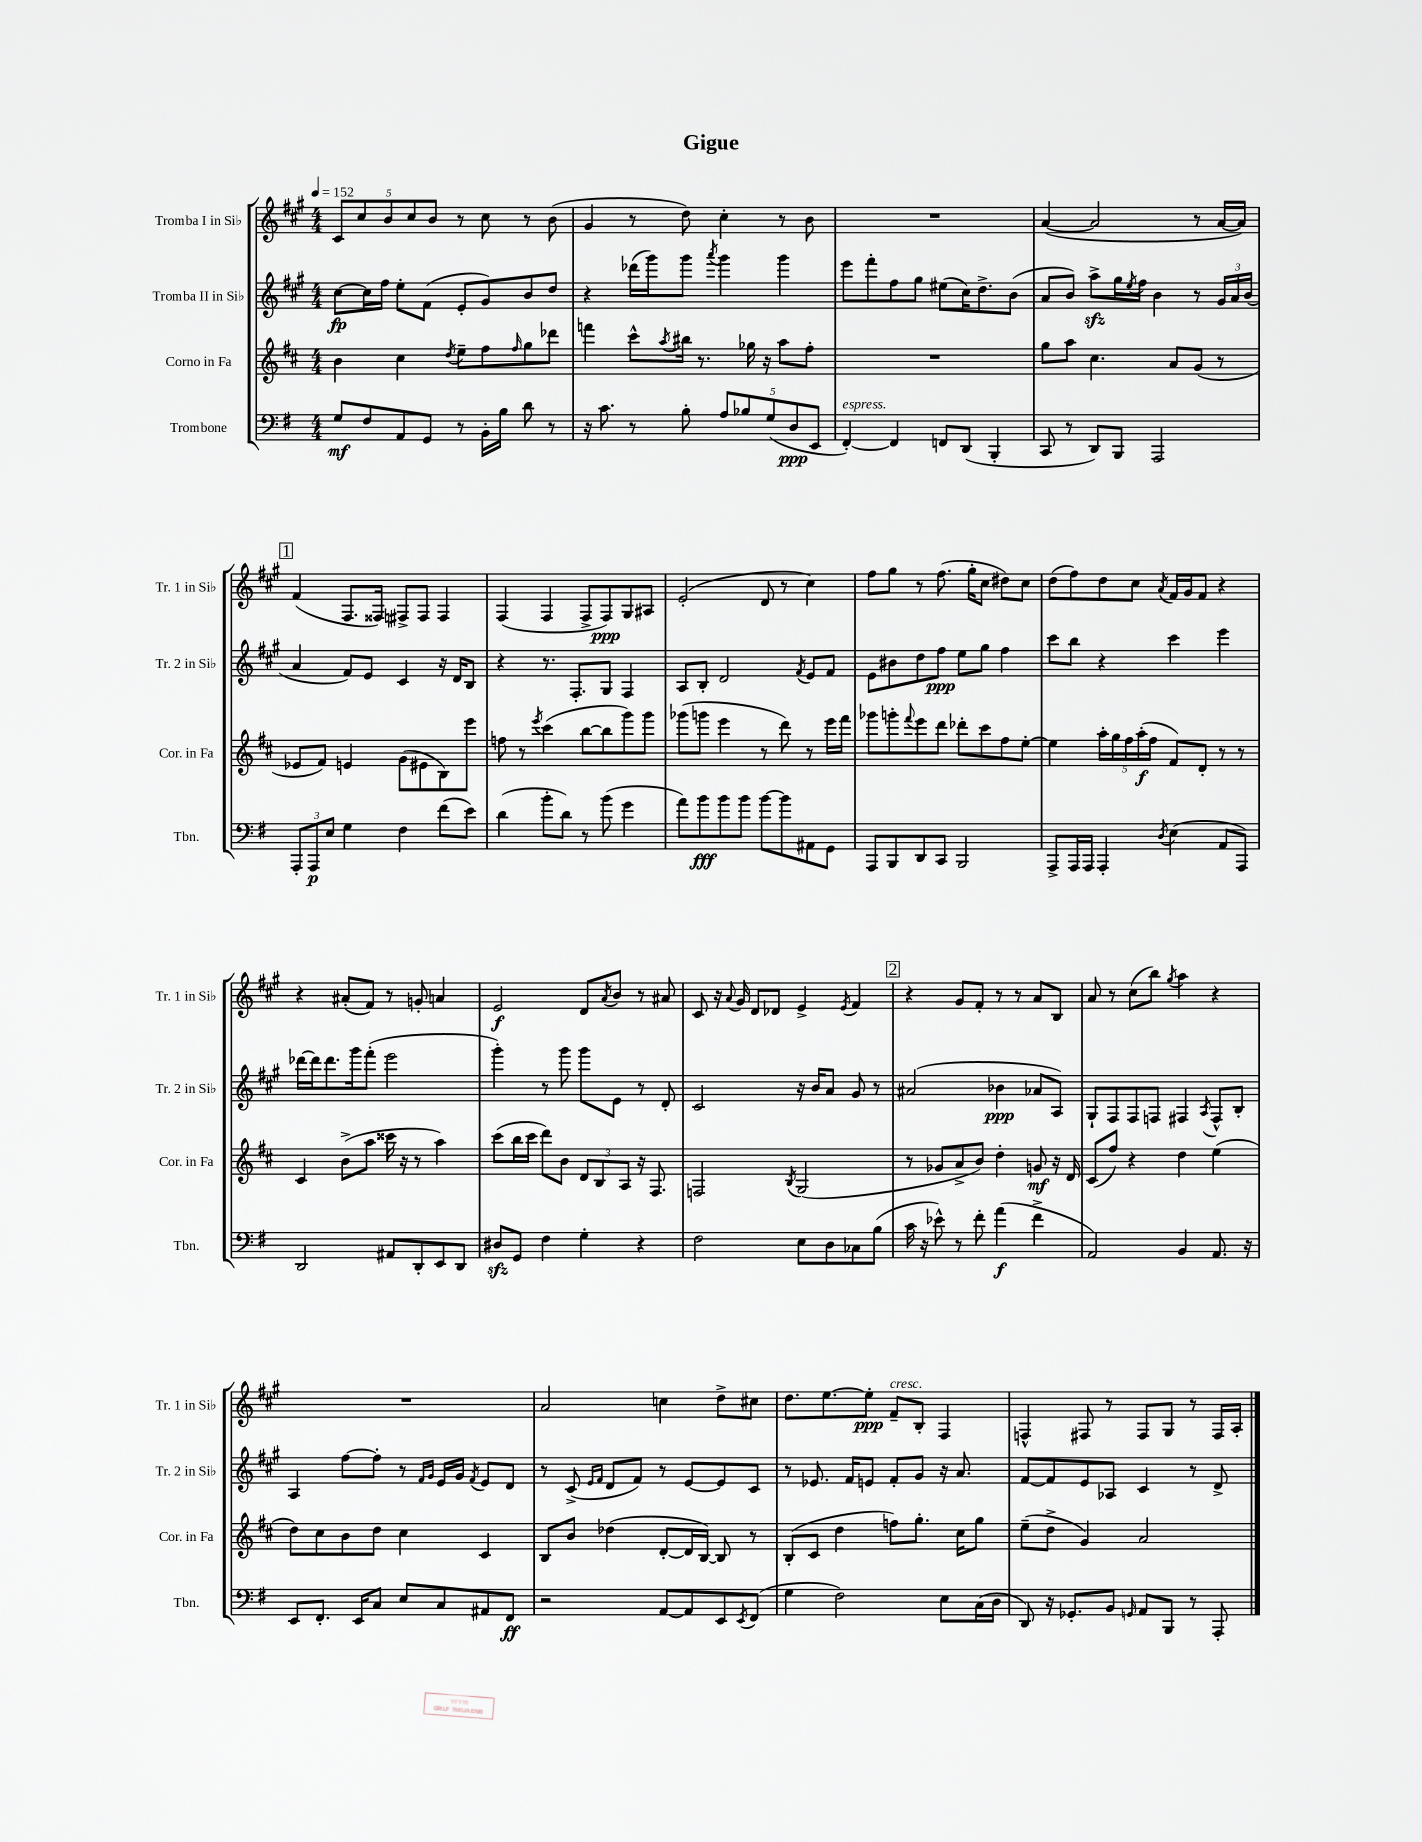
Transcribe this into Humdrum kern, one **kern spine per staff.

**kern	**dynam	**kern	**dynam	**kern	**dynam	**kern	**dynam
*part4	*part4	*part3	*part3	*part2	*part2	*part1	*part1
*staff4	*staff4	*staff3	*staff3	*staff2	*staff2	*staff1	*staff1
*I"Trombone	*	*I"Corno in Fa	*	*I"Tromba II in Si♭	*	*I"Tromba I in Si♭	*
*I'Tbn.	*	*I'Cor. in Fa	*	*I'Tr. 2 in Si♭	*	*I'Tr. 1 in Si♭	*
*clefF4	*	*clefG2	*	*clefG2	*	*clefG2	*
*k[f#]	*	*k[f#c#]	*	*k[f#c#g#]	*	*k[f#c#g#]	*
*M4/4	*	*M4/4	*	*M4/4	*	*M4/4	*
*MM152	*	*MM152	*	*MM152	*	*MM152	*
=1	=1	=1	=1	=1	=1	=1	=1
8G/L	mf	4b\	.	[8cc#\L	fp	10c#/L	.
.	.	.	.	.	.	10cc#/	.
8F#/	.	.	.	16cc#\L]	.	.	.
.	.	.	.	16ff#\JJ	.	.	.
.	.	.	.	.	.	10b/	.
8AA/	.	4cc#\	.	8ee'\L	.	.	.
.	.	.	.	.	.	10cc#/	.
8GG/J	.	.	.	(8f#\J	.	.	.
.	.	.	.	.	.	10b/J	.
.	.	8qdd/	.	.	.	.	.
8r	.	8ee~\L	.	8e'/L	.	8r	.
16BB'\LL	.	8ff#\	.	8g#/)	.	8cc#\	.
16B\JJ	.	.	.	.	.	.	.
.	.	16qqff#/	.	.	.	.	.
8d\	.	8gg\	.	8b/	.	8r	.
8r	.	8ddd-X\J	.	8dd/J	.	(8b\	.
=2	=2	=2	=2	=2	=2	=2	=2
16r	.	4fffn\	.	4r	.	4g#/	.
8.c\	.	.	.	.	.	.	.
8r	.	8ccc#^^\L	.	(16ddd-X\LL	.	8r	.
.	.	.	.	16ggg#\J)	.	.	.
.	.	8qaa/	.	.	.	.	.
8B'\	.	16bb#X\Jk	.	8ggg#\J	.	8dd\)	.
.	.	8.r	.	.	.	.	.
.	.	.	.	8qaaa/	.	.	.
10A/L	.	.	.	4ggg#\	.	4cc#'\	.
10B-X/	.	.	.	.	.	.	.
.	.	16gg-X\	.	.	.	.	.
.	.	16r	.	.	.	.	.
(10G/	.	.	.	.	.	.	.
.	.	8aa\L	.	4ggg#\	.	8r	.
10D/	ppp	.	.	.	.	.	.
.	.	8ff#'\J	.	.	.	8b\	.
10EE/J	.	.	.	.	.	.	.
=3	=3	=3	=3	=3	=3	=3	=3
!LO:TX:a:i:t=espress.	!	!	!	!	!	!	!
[4FF#'/)	.	1r	.	8eee\L	.	1r	.
.	.	.	.	8fff#'\	.	.	.
4FF#/]	.	.	.	8ff#\	.	.	.
.	.	.	.	8gg#\J	.	.	.
8FFn/L	.	.	.	(8ee#X\L	.	.	.
(8DD/J	.	.	.	16cc#\K)	.	.	.
.	.	.	.	8.dd^\	.	.	.
4BBB'/	.	.	.	.	.	.	.
.	.	.	.	(8b\J	.	.	.
=4	=4	=4	=4	=4	=4	=4	=4
8CC/	.	8gg\L	.	8a/L	.	([4a/	.
8r	.	8aa\J	.	8b/J)	.	.	.
8DD/L)	.	4.cc#\	.	8aazz^\L	.	2a/]	.
8BBB/J	.	.	.	16gg#\L	.	.	.
.	.	.	.	8qee/	.	.	.
.	.	.	.	16ff#\JJ	.	.	.
2AAA/	.	.	.	4b\	.	.	.
.	.	8a/L	.	.	.	.	.
.	.	(8g/J	.	8r	.	8r	.
.	.	8r	.	24g#/LL	.	[16a/LL	.
.	.	.	.	24a/	.	.	.
.	.	.	.	.	.	16a/JJ])	.
.	.	.	.	(24b/JJ	.	.	.
!!LO:LB:g=z
!!LO:REH:place=s1:t=1
=5	=5	=5	=5	=5	=5	=5	=5
12AAA'/L	.	8e-X/L	.	4a/	.	(4f#/	.
12AAA/	p	.	.	.	.	.	.
.	.	8f#/J)	.	.	.	.	.
12E/J	.	.	.	.	.	.	.
4G\	.	4en/	.	8f#/L)	.	8.F#/L	.
.	.	.	.	8e/J	.	.	.
.	.	.	.	.	.	16F##X/Jk)	.
4F#\	.	(8g\L	.	4c#/	.	8F#X^/L	.
.	.	8e#X\	.	.	.	8F#/J	.
(8f#\L	.	8B\)	.	16r	.	4F#/	.
.	.	.	.	16d/KL	.	.	.
8e\J)	.	8eee\J	.	8B/J	.	.	.
=6	=6	=6	=6	=6	=6	=6	=6
(4d\	.	8ffn\	.	4r	.	(4F#/	.
.	.	8r	.	.	.	.	.
.	.	8qeee/	.	.	.	.	.
8b'\L	.	(4ccc#\	.	8.r	.	4F#/	.
8d\J)	.	.	.	.	.	.	.
.	.	.	.	8.F#'/L	.	.	.
8r	.	[8bb\L	.	.	.	8F#^/L	.
(8b\	.	8bb\]	.	8G#/J	.	8F#/)	ppp
4g\	.	8ggg\)	.	4F#/	.	8G#/	.
.	.	8ggg\J	.	.	.	8A#X/J	.
=7	=7	=7	=7	=7	=7	=7	=7
8a\L)	.	(8ggg-X\L	.	8A/L	.	(2e'/	.
8b\	fff	8gggn\J	.	8B'/J	.	.	.
8b\	.	4eee\	.	2d/	.	.	.
8b\J	.	.	.	.	.	.	.
[8b\L	.	8r	.	.	.	8d/	.
8b\]	.	8ddd\)	.	.	.	8r	.
.	.	.	.	8qf#/	.	.	.
8AA#X\	.	8r	.	8e/L	.	4cc#\)	.
8GG\J	.	16eee\LL	.	8f#/J	.	.	.
.	.	16fff#\JJ	.	.	.	.	.
=8	=8	=8	=8	=8	=8	=8	=8
8AAA/L	.	8ggg-X\L	.	8e\L	.	8ff#\L	.
8BBB/	.	8gggn'\	.	8b#X\	.	8gg#\J	.
.	.	8qqfff#/	.	.	.	.	.
8DD/	.	8eee\	.	8dd\	.	8r	.
8CC/J	.	8ddd\J	.	8ff#\J	ppp	(8.ff#\	.
2BBB/	.	8ddd-X'\L	.	8ee\L	.	.	.
.	.	.	.	.	.	16gg#'\KL	.
.	.	8ccc#\	.	8gg#\J	.	8cc#\J	.
.	.	8ff#\	.	4ff#\	.	8dd#X\L)	.
.	.	[8ee'\J	.	.	.	8cc#\J	.
=9	=9	=9	=9	=9	=9	=9	=9
8AAA^/L	.	4ee\]	.	8ccc#\L	.	(8dd\L	.
16AAA/L	.	.	.	8bb\J	.	8ff#\)	.
16AAA/JJ	.	.	.	.	.	.	.
4AAA'/	.	20aa'\LL	.	4r	.	8dd\	.
.	.	20gg\	.	.	.	.	.
.	.	20ff#\	.	.	.	.	.
.	.	.	.	.	.	8cc#\J	.
.	.	(20aa'\	f	.	.	.	.
.	.	20ff#\JJ	.	.	.	.	.
8qD/	.	.	.	.	.	8qa/	.
(4E\	.	8f#/L)	.	4ccc#\	.	16f#/LL	.
.	.	.	.	.	.	16g#/J	.
.	.	8d'/J	.	.	.	8f#/J	.
8AA/L	.	8r	.	4eee\	.	4r	.
8AAA/J)	.	8r	.	.	.	.	.
!!LO:LB:g=z
=10	=10	=10	=10	=10	=10	=10	=10
2DD/	.	4c#/	.	[16ddd-X\LL	.	4r	.
.	.	.	.	16ddd-\J]	.	.	.
.	.	.	.	8.ddd-\	.	.	.
.	.	(8b^\L	.	.	.	(8a#X'/L	.
.	.	.	.	16ggg#\k	.	.	.
.	.	8aa\J	.	(8fff#'\J	.	8f#/J)	.
8AA#X/L	.	16ccc##X\	.	2eee\	.	8r	.
.	.	16r	.	.	.	.	.
8DD'/	.	8r	.	.	.	8gn'/	.
8EE/	.	4aa\)	.	.	.	4an/	.
8DD/J	.	.	.	.	.	.	.
=11	=11	=11	=11	=11	=11	=11	=11
8D#Xzz/L	.	(8ccc#\L	.	4ggg#'\)	.	2e/	f
8GG/J	.	16bb\L	.	.	.	.	.
.	.	16ccc#\JJ	.	.	.	.	.
4F#\	.	8ddd\L)	.	8r	.	.	.
.	.	8b\J	.	8ggg#\	.	.	.
4G'\	.	12d/L	.	8ggg#\L	.	8d/L	.
.	.	12B/	.	.	.	.	.
.	.	.	.	.	.	8qa/	.
.	.	.	.	8e\J	.	8b/J	.
.	.	12A/J	.	.	.	.	.
4r	.	16r	.	8r	.	8r	.
.	.	8.F#/	.	.	.	.	.
.	.	.	.	8d'/	.	8a#X/	.
=12	=12	=12	=12	=12	=12	=12	=12
2F#\	.	2Fn/	.	2c#/	.	8c#/	.
.	.	.	.	.	.	16r	.
.	.	.	.	.	.	8qqa/	.
.	.	.	.	.	.	16g#/	.
.	.	.	.	.	.	8d/L	.
.	.	.	.	.	.	8d-X/J	.
.	.	8qB/	.	.	.	.	.
8E\L	.	(2G/	.	16r	.	4e^/	.
.	.	.	.	16b/KL	.	.	.
8D\	.	.	.	8a/J	.	.	.
.	.	.	.	.	.	8qe/	.
8C-X\	.	.	.	8g#/	.	4f#/	.
(8B\J	.	.	.	8r	.	.	.
!!LO:REH:place=s1:t=2
=13	=13	=13	=13	=13	=13	=13	=13
16c\	.	8r	.	(2a#X/	.	4r	.
16r	.	.	.	.	.	.	.
8e-X^^\)	.	8g-X/L	.	.	.	.	.
8r	.	8a^/	.	.	.	8g#/L	.
8f#'\	.	8b/J)	.	.	.	8f#'/J	.
(4a\	f	4dd'\	.	4b-X\	ppp	8r	.
.	.	.	.	.	.	8r	.
4f#^\	.	8gn/	mf	8a-X/L	.	8a/L	.
.	.	16r	.	8A/J)	.	8B/J	.
.	.	16d/	.	.	.	.	.
=14	=14	=14	=14	=14	=14	=14	=14
2AA/)	.	(8c#/L	.	8G#`/L	.	8a/	.
.	.	8ff#/J)	.	8F#/	.	8r	.
.	.	4r	.	8F#/	.	(8cc#\L	.
.	.	.	.	8Fn/J	.	8bb\J)	.
.	.	.	.	.	.	8qgg#/	.
4BB/	.	4dd\	.	4F#X/	.	4aa\	.
.	.	.	.	8qA/	.	.	.
8.AA/	.	(4ee\	.	8F#^^/L	.	4r	.
.	.	.	.	8B'/J	.	.	.
16r	.	.	.	.	.	.	.
!!LO:LB:g=z
=15	=15	=15	=15	=15	=15	=15	=15
8EE/L	.	8dd\L)	.	4A/	.	1r	.
8.FF#'/J	.	8cc#\	.	.	.	.	.
.	.	8b\	.	[8ff#\L	.	.	.
16EE/KL	.	.	.	.	.	.	.
8C/J	.	8dd\J	.	8ff#'\J]	.	.	.
8E/L	.	4cc#\	.	8r	.	.	.
.	.	.	.	16qqf#/LL	.	.	.
.	.	.	.	16qqg#/JJ	.	.	.
8C/	.	.	.	16e/LL	.	.	.
.	.	.	.	16g#/JJ	.	.	.
.	.	.	.	8qf#/	.	.	.
8AA#X/	.	4c#/	.	8e/L	.	.	.
8FF#/J	ff	.	.	8d/J	.	.	.
=16	=16	=16	=16	=16	=16	=16	=16
2r	.	8B/L	.	8r	.	2a/	.
.	.	8b/J	.	(8c#^/	.	.	.
.	.	.	.	16qqe/LL	.	.	.
.	.	.	.	16qqf#/JJ	.	.	.
.	.	(4dd-X\	.	8d/L	.	.	.
.	.	.	.	8f#/J)	.	.	.
[8AA/L	.	[8d'/L	.	8r	.	4ccn\	.
8AA/]	.	16d/L]	.	[8e/L	.	.	.
.	.	[16B/JJ)	.	.	.	.	.
8EE/	.	8B/]	.	8e/]	.	8dd^\L	.
8qEE/	.	.	.	.	.	.	.
(8FF#/J	.	8r	.	8c#/J	.	8cc#X\J	.
=17	=17	=17	=17	=17	=17	=17	=17
4G\	.	(8B'/L	.	8r	.	8.dd\L	.
.	.	8c#/J	.	8.e-X/	.	.	.
.	.	.	.	.	.	[8.ee\	.
2F#\)	.	4dd\	.	.	.	.	.
.	.	.	.	16f#/KL	.	.	.
.	.	.	.	8en/J	.	8ee'\J]	ppp
!	!	!	!	!	!	!LO:TX:a:i:t=cresc.	!
.	.	8ffn\L)	.	8f#'/L	.	8f#~/L	.
.	.	8.gg'\J	.	8g#/J	.	8B'/J	.
8E\L	.	.	.	16r	.	4F#/	.
.	.	16cc#\KL	.	8.a/	.	.	.
(16C\L	.	8gg\J	.	.	.	.	.
16D\JJ	.	.	.	.	.	.	.
=18	=18	=18	=18	=18	=18	=18	=18
8DD/)	.	(8ee~\L	.	[8f#/L	.	4Fn^^/	.
16r	.	8dd^\J	.	8f#/]	.	.	.
8.GG-X'/L	.	.	.	.	.	.	.
.	.	4g/)	.	8e/	.	8F#X/	.
8BB/J	.	.	.	8A-X/J	.	8r	.
16qqGGn/	.	.	.	.	.	.	.
8AA/L	.	2a/	.	4c#/	.	8F#/L	.
8BBB/J	.	.	.	.	.	8G#/J	.
8r	.	.	.	8r	.	8r	.
8AAA'/	.	.	.	8d^/	.	16F#/LL	.
.	.	.	.	.	.	16A'/JJ	.
==	==	==	==	==	==	==	==
*-	*-	*-	*-	*-	*-	*-	*-
